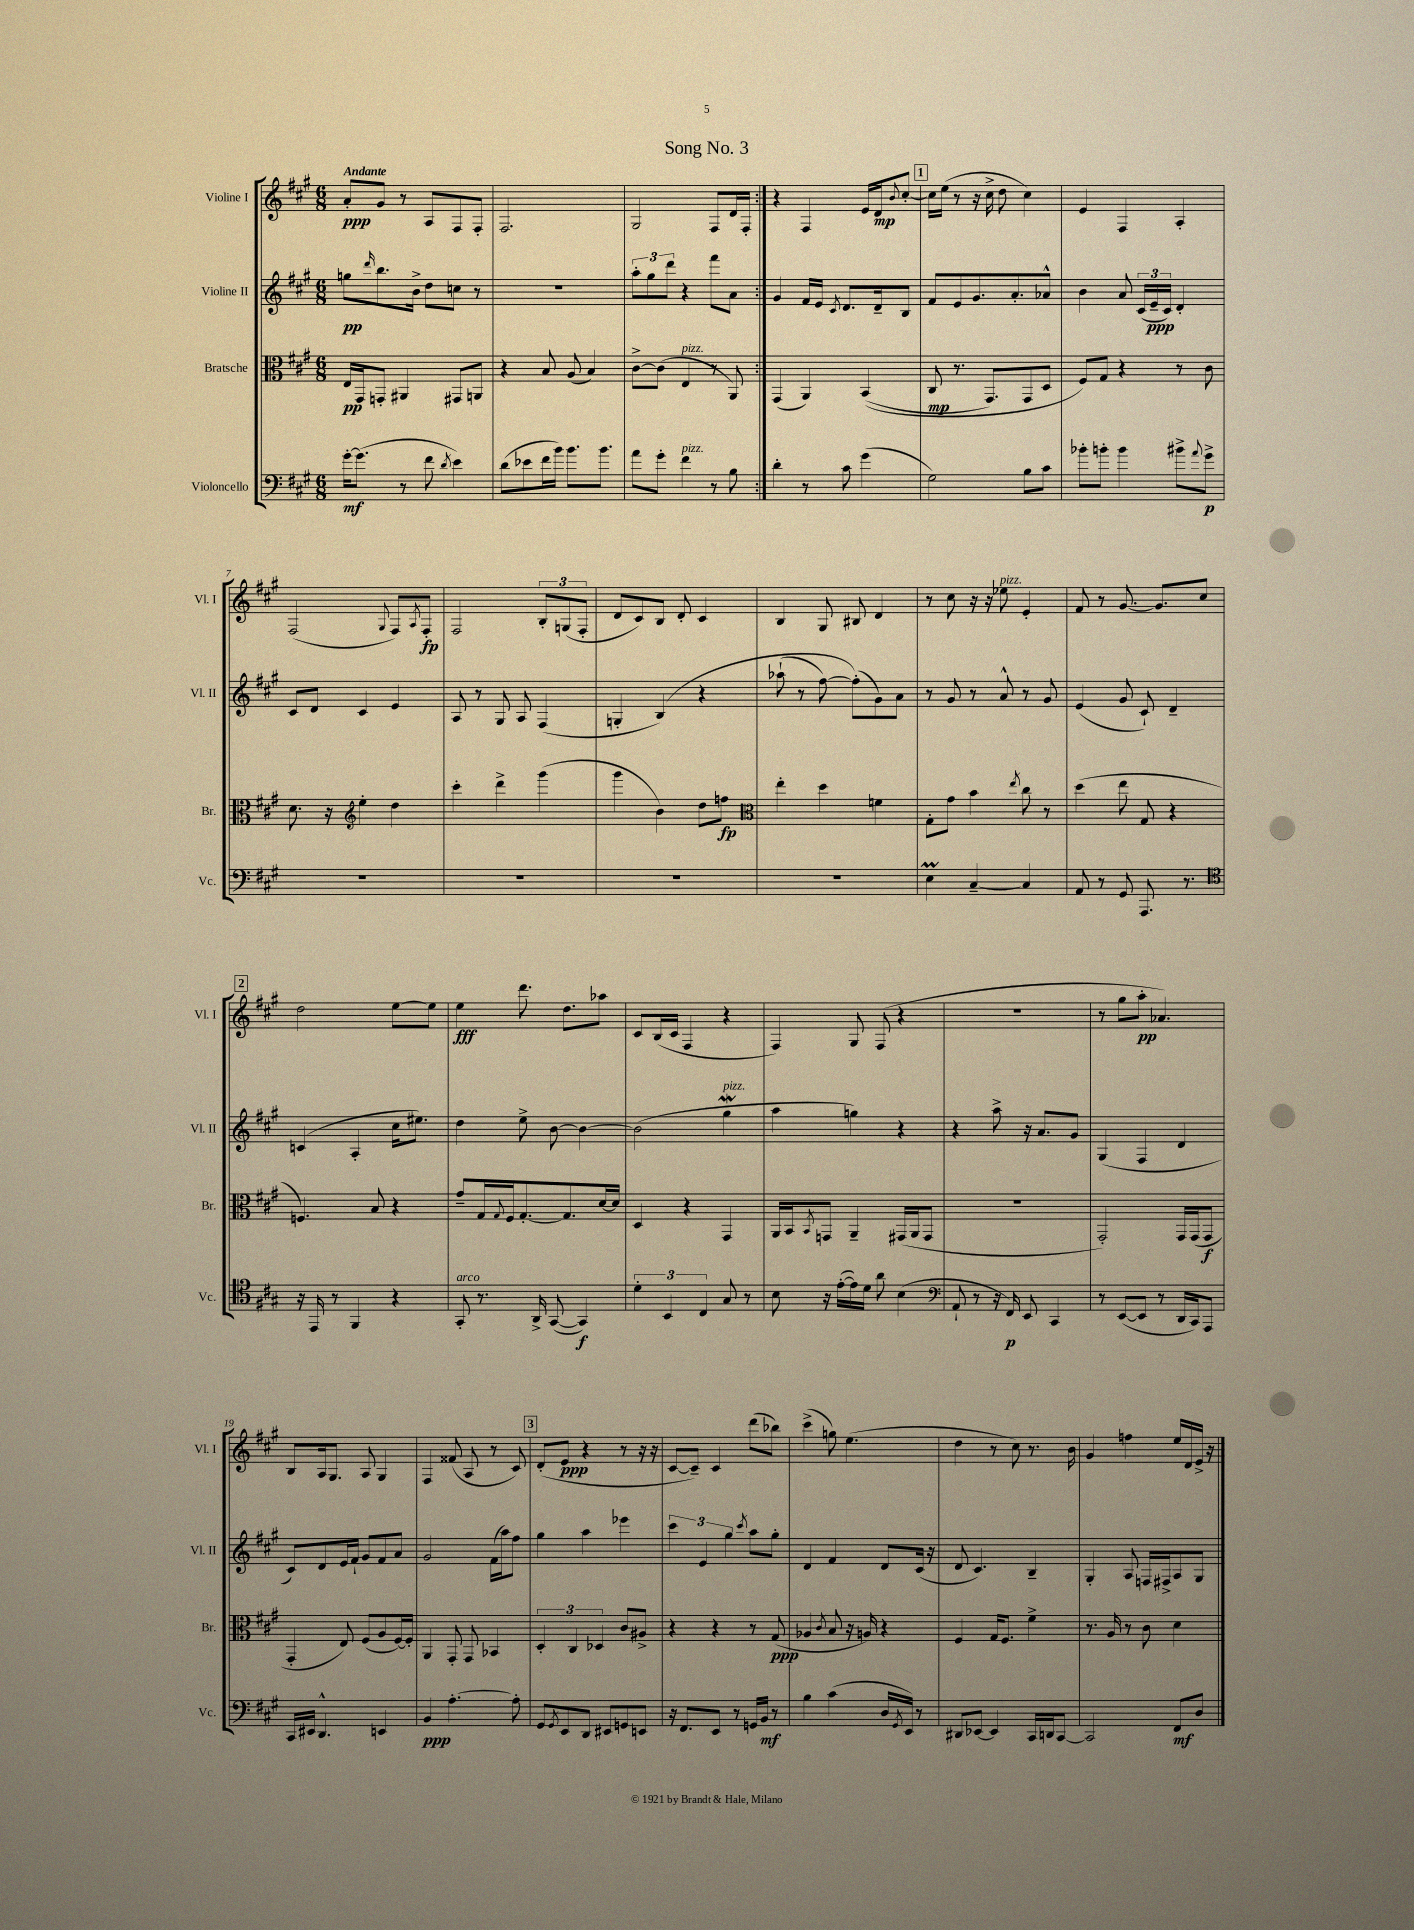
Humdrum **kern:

**kern	**kern	**kern	**kern
*staff4	*staff3	*staff2	*staff1
*clefF4	*clefC3	*clefG2	*clefG2
*k[f#c#g#]	*k[f#c#g#]	*k[f#c#g#]	*k[f#c#g#]
*M6/8	*M6/8	*M6/8	*M6/8
[16g#'	16E	8gg	8a'
(8.g#]	16GG#	.	.
.	.	16qqddd	.
.	8GG'	8.bb	8g#
8r	4AA#	.	8r
.	.	16b^	.
8f#	.	8dd	8A
8qd	.	.	.
4e)	8GG#	8cc	8F#
.	8AA	8r	8F#'
=	=	=	=
(8d	4r	2.r	2.F#
8e-	.	.	.
16f#	8B	.	.
16b)	.	.	.
8.b	(8A	.	.
.	4B)	.	.
8.b	.	.	.
=	=	=	=
8a	[8c#^	12aa'	2G#
.	.	12gg#	.
8g#'	(8c#]	.	.
.	.	12ddd	.
4f#	4E	4r	.
8r	8r	8fff#	8F#
8B	8AA)	8a	16d
.	.	.	16F#'
=:|!	=:|!	=:|!	=:|!
4d'	(4GG#	4g#	4r
8r	4AA)	16f#	4F#
.	.	16e	.
.	.	8qc#	.
8c#	.	8.d	.
(4g#	&((4BB	.	16e
.	.	16d~	16d
.	.	.	8qqb
.	.	8B	[8cc#'
=	=	=	=
2G#)	8C#	8f#	16cc#]
.	.	.	(16ee
.	8.r	8e	8r
.	.	8.g#	16r
.	8.GG#)	.	16cc#^
.	.	.	8dd
.	.	8.a'	.
8B	8GG#	.	4cc#)
8c#	8D	8a-^^	.
=	=	=	=
8b-'	8F#&)	4b	4e
8b'	8G#	.	.
4b	4r	8a	4F#
.	.	(24c#	.
.	.	24e~	.
.	.	24c#)	.
8b#^	8r	4d'	4A'
8qqa	.	.	.
8g#^	8c#	.	.
=	=	=	=
2.r	8.d	8c#	(2F#
.	.	8d	.
.	16r	.	.
*	*clefG2	*	*
.	4ee'	4c#	.
.	.	.	8qqG#
.	4dd	4e	8F#)
.	.	.	8qA
.	.	.	8F#'
=	=	=	=
2.r	4ccc#'	8A	2F#
.	.	8r	.
.	4ddd^	8G#	.
.	.	8A	.
.	(4ggg#	(4F#	12B'
.	.	.	(12G
.	.	.	12F#'
=	=	=	=
2.r	4ggg#	4G'	8d
.	.	.	8c#)
.	4b)	&(4B)	8B
.	.	.	8d'
.	8dd	4r	4c#
.	8ff	.	.
=	=	=	=
*	*clefC3	*	*
2.r	4ee'	(8aa-`	4B
.	.	8r	.
.	4dd	[8ff#)	8G#
.	.	(8ff#']&)	8B#
.	4f	8g#)	4d
.	.	8a	.
=	=	=	=
4E	8G#'	8r	8r
.	8g#	8g#	8cc#
[4C#~	4b	8r	16r
.	.	.	16r
.	.	8a^^	8ee-
.	8qee	.	.
4C#]	8cc#	8r	4e'
.	8r	8g#	.
=	=	=	=
8AA	(4dd	(4e	8f#
8r	.	.	8r
8GG#	8ee	8g#	[8.g#
8.AAA	8G#	8c#`)	.
.	.	.	8.g#]
.	4r	4d~	.
8.r	.	.	.
.	.	.	8cc#
=	=	=	=
*clefC4	*	*	*
16r	4.F)	(4c	2dd
16EE	.	.	.
8r	.	.	.
4FF#	.	4A'	.
.	8B	.	.
4r	4r	16cc#	[8ee
.	.	8.ee#)	.
.	.	.	8ee]
=	=	=	=
8GG#'	8g#~	4dd	4ee
8.r	16G#	.	.
.	8qqG#	.	.
.	16F#	.	.
.	[8.G#'	8ee^	8.ddd
16AA^	.	.	.
([8GG#	.	[8b	.
.	8.G#]	.	8.dd
4GG#])	.	4b_	.
.	[16d	.	8aa-
.	16d]	.	.
=	=	=	=
6d'	4D	(2b]	8c#
.	.	.	(16B
6BB	.	.	.
.	.	.	16c#
.	4r	.	4F#
6C#	.	.	.
8G#	4GG#	4gg#	4r
8r	.	.	.
=	=	=	=
8B	16AA	4aa	4F#)
.	16BB	.	.
.	8qBB	.	.
16r	8GG	.	.
([16e'	.	.	.
16e])	4AA~	4gg)	8G#
16d	.	.	.
8a	.	.	(8F#
(4B	(16GG#	4r	4r
.	16AA	.	.
.	8GG#	.	.
=	=	=	=
*clefF4	*	*	*
8AA`	2.r	4r	2.r
8r	.	.	.
16r	.	8aa^	.
16FF#)	.	.	.
8EE	.	16r	.
.	.	8.a	.
4CC#	.	.	.
.	.	8g#	.
=	=	=	=
8r	2GG#')	(4G#	8r
([8EE	.	.	8gg#
8EE]	.	4F#	8aa'
8r	.	.	4.a-)
16DD	16GG#	4d	.
16CC#)	(16GG#	.	.
8AAA	8GG#	.	.
=	=	=	=
16CC#	4GG#'	8c#)	8B
16EE#	.	.	.
4.DD^^	.	8d	16A
.	.	.	8.G#
.	8E)	16e	.
.	.	16f#`	.
.	(8F#	8g#	8A
4EE	8A	8f#	4G#
.	[16F#)	8a	.
.	16F#']	.	.
=	=	=	=
4BB	4AA	2g#	4F#
[4.A'	8GG#'	.	(8f##
.	8GG#	.	8A
.	4BB-	(16f#	8r
.	.	16aa)	.
8A']	.	8ff#	8c#)
=	=	=	=
8GG#	6D'	4gg#	(8d'
8qGG#	.	.	.
8EE	.	.	8e
.	6C#	.	.
8DD	.	4aa	4r
.	6D-	.	.
8EE#	.	.	.
8GG	8c#	4eee-	8r
8EE	8A#^	.	16r
.	.	.	16r
=	=	=	=
16r	4r	6ccc#	[8c#
8.FF#	.	.	.
.	.	.	8c#~])
.	.	6e	.
8EE	4r	.	4c#
.	.	6gg#	.
8r	.	.	.
.	.	8qccc#	.
16GG	8r	8aa	(8ddd
16BB	.	.	.
8r	(8G#	8gg#'	8bb-)
=	=	=	=
4B	4A-	4d	(4ccc#^
.	8qc#	.	.
(4c#	8B	4f#	8gg)
.	16r	.	(4.ee
.	16A)	.	.
16D	4r	8d	.
8qGG#	.	.	.
16EE)	.	.	.
8r	.	(16c#	.
.	.	16r	.
=	=	=	=
8DD#	4F#	8d	4dd
[8EE-	.	4.c#)	.
4EE-]	16G#	.	8r
.	8.F#	.	.
.	.	.	8cc#)
16CC#	4f#^	4B~	8.r
16DD	.	.	.
[8CC#	.	.	.
.	.	.	16b
=	=	=	=
2CC#]	8.r	4G#'	4g#
.	16A	.	.
.	8r	8A	4ff
.	8c#	16F	.
.	.	16F#^	.
8FF#	4d	8A	16ee
.	.	.	16d
8D	.	8G#	16e^
.	.	.	16r
==	==	==	==
*-	*-	*-	*-
